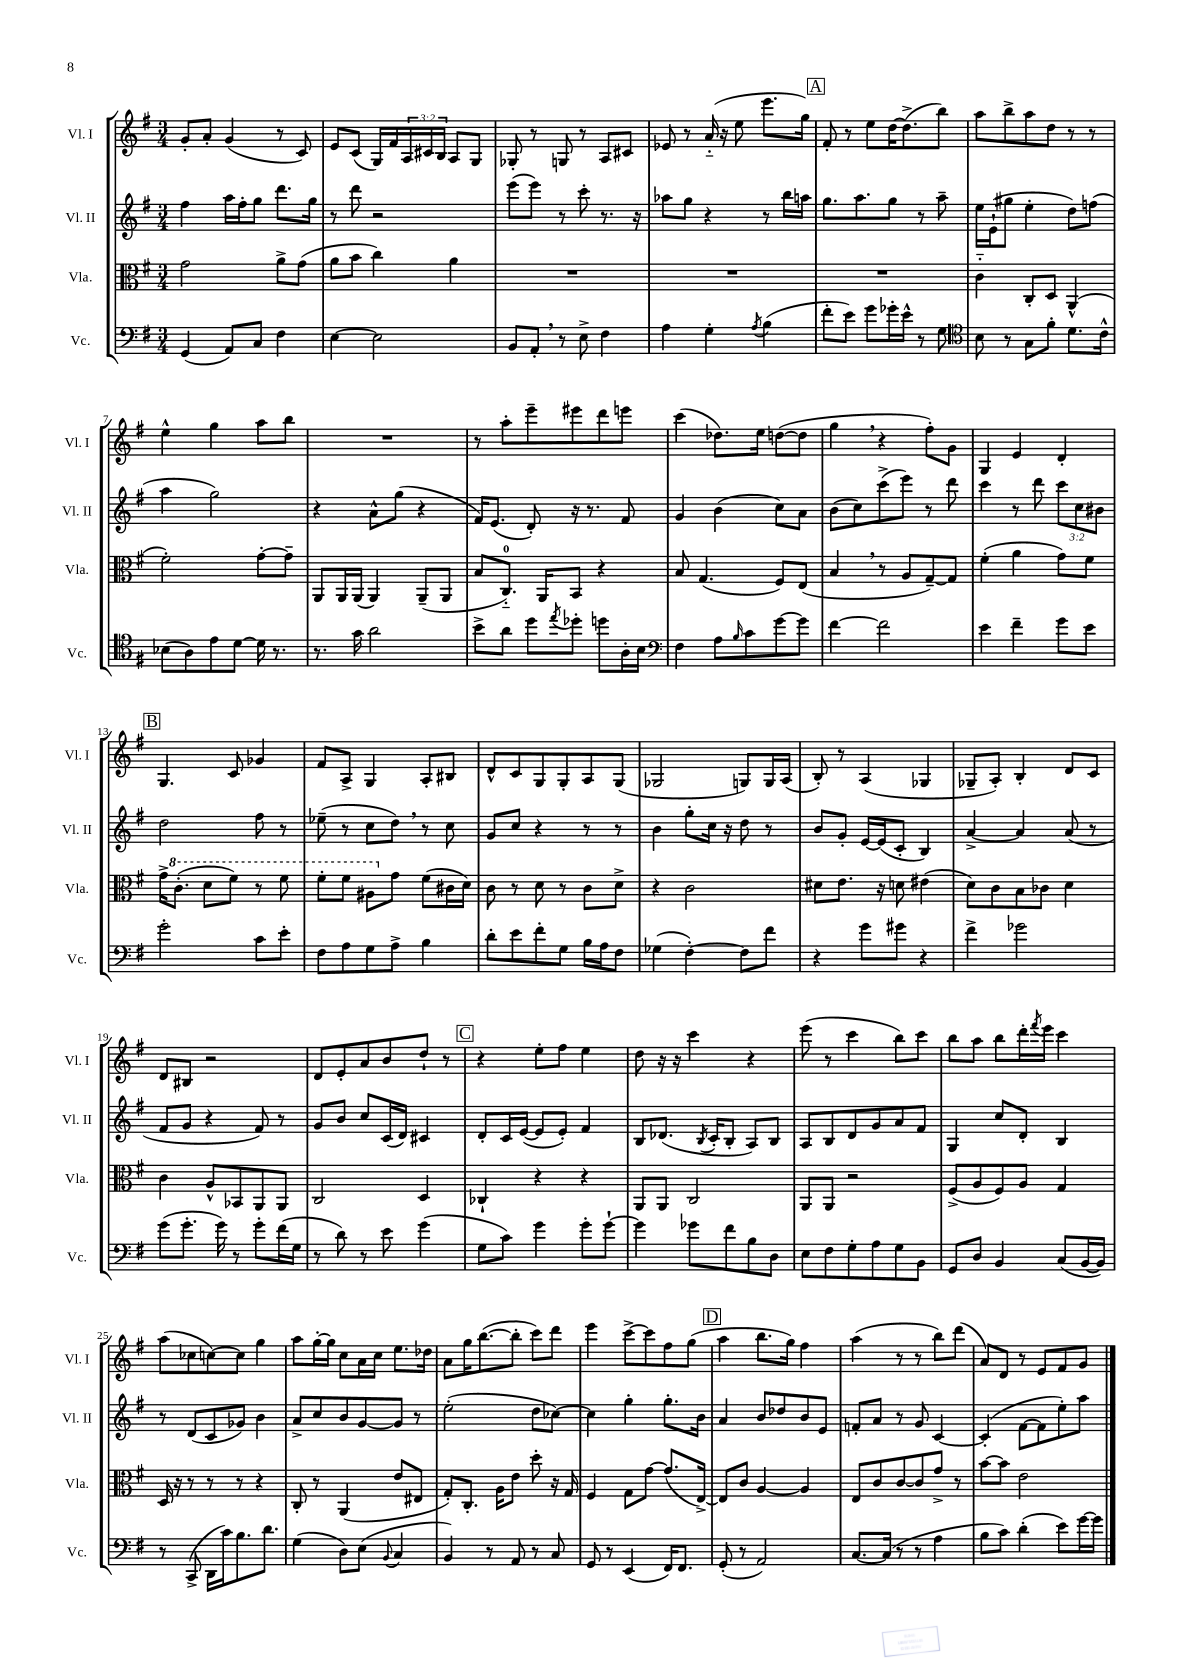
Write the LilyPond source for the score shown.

<<
\new StaffGroup <<
\new Staff = "s0" \with { instrumentName = "Vl. I" shortInstrumentName = "Vl. I" } {
    \clef treble \key g \major \numericTimeSignature \time 3/4 \override Staff.TupletNumber.text = #tuplet-number::calc-fraction-text
    g'8-. a'8-. g'4( r8 c'8) |
    e'8 c'8( g16) fis'16 \tuplet 3/2 { a16 cis'16 b16 } a8 g8 |
    ges8-. r8 g8 r8 a8 cis'8 |
    ees'8 r8 a'16-_( r16 e''8 e'''8. g''16) |
    \mark \markup { \box "A" } fis'8-. r8 e''8 d''16~ d''8.->( b''8) |
    a''8 b''8-> a''8 d''8 r8 r8 |
    e''4-^ g''4 a''8 b''8 |
    R2. |
    r8 a''8-. e'''8-- eis'''8 d'''8 e'''8 |
    c'''4( des''8.) e''16 d''8~( d''8 |
    g''4 \breathe r4 fis''8-.) g'8 |
    g4 e'4 d'4-. |
    \mark \markup { \box "B" } g4. c'8 ges'4 |
    fis'8 a8-> g4 a8-. bis8 |
    d'8-^ c'8 g8 g8-. a8 g8( |
    ges2 g8) g16 a16( |
    b8-.) r8 a4( ges4 |
    ges8-- a8-.) b4-. d'8 c'8 |
    d'8 bis8 r2 |
    d'8 e'8-. a'8 b'8 d''8-! r8 |
    \mark \markup { \box "C" } r4 e''8-. fis''8 e''4 |
    d''8 r16 r16 c'''4 r4 |
    e'''8( r8 c'''4 b''8) c'''8 |
    b''8 a''8 b''8 d'''16-. \acciaccatura { fis'''8 } e'''16 c'''4 |
    a''8( ces''8 c''8~) c''8 g''4 |
    a''8 g''16~-. g''16 c''8 a'16 c''16 e''8. des''16 |
    a'8 g''16 b''8.~( b''8-. c'''8) d'''8 |
    e'''4 c'''8~-> c'''8 fis''8 g''8( |
    \mark \markup { \box "D" } a''4 b''8. g''16) fis''4 |
    a''4( r8 r8 b''8) d'''8( |
    a'8) d'8 r8 e'8 fis'8 g'8 \bar "|." |
}
\new Staff = "s1" \with { instrumentName = "Vl. II" shortInstrumentName = "Vl. II" } {
    \clef treble \key g \major \numericTimeSignature \time 3/4 \override Staff.TupletNumber.text = #tuplet-number::calc-fraction-text
    fis''4 a''16 fis''16-. g''8 d'''8. g''16 |
    r8 d'''8 r2 |
    e'''8( e'''8) r8 c'''8-. r8. r16 |
    aes''8 g''8 r4 r8 b''16 a''16 |
    \mark \markup { \box "A" } g''8. a''8. g''8 r8 a''8-- |
    e''16 e'16-!( gis''8 e''4-. d''8) f''8( |
    a''4 g''2) |
    r4 a'8-^ g''8( r4 |
    fis'16) e'8.( d'8-.) r16 r8. fis'8 |
    g'4 b'4( c''8) a'8 |
    b'8( c''8) c'''8->( e'''8) r8 d'''8 |
    c'''4 r8 d'''8 \tuplet 3/2 { c'''8 c''8 bis'8 } |
    \mark \markup { \box "B" } d''2 fis''8 r8 |
    ees''8--( r8 c''8 d''8) \breathe r8 c''8 |
    g'8 c''8 r4 r8 r8 |
    b'4 g''8-. c''16 r16 d''8 r8 |
    b'8 g'8-. e'16~ e'16( c'8-. b4) |
    a'4~-> a'4 a'8( r8 |
    fis'8 g'8 r4 fis'8) r8 |
    g'8 b'8 c''8 c'16( d'16) cis'4 |
    \mark \markup { \box "C" } d'8-. c'16 e'16~( e'8 e'8-.) fis'4 |
    b8 des'8.( \acciaccatura { b8 } c'16-. b8-. a8) b8 |
    a8 b8 d'8 g'8 a'8 fis'8 |
    g4 c''8 d'8-. b4 |
    r8 d'8( c'8 ges'8) b'4 |
    a'8-> c''8 b'8 g'8~ g'8 r8 |
    e''2-.( d''8 ces''8~) |
    ces''4 g''4-. g''8.-. b'16 |
    \mark \markup { \box "D" } a'4 b'8 des''8 b'8 e'8 |
    f'8-. a'8 r8 g'8 c'4~ |
    c'4-.( fis'8~ fis'8 e''8-.) a''8 \bar "|." |
}
\new Staff = "s2" \with { instrumentName = "Vla." shortInstrumentName = "Vla." } {
    \clef alto \key g \major \numericTimeSignature \time 3/4
    g'2 a'8-> g'8( |
    a'8 b'8 c''4) a'4 |
    R2. |
    R2. |
    \mark \markup { \box "A" } R2. |
    c'4-_ c8-. d8 a,4-^( |
    fis'2-.) g'8~-. g'8-- |
    a,8 a,16 a,16( a,4) a,8--( a,8 |
    b8 c8.-0-_) a,16 b,8 r4 |
    b8 g4.( fis8) e8( |
    b4 \breathe r8 a8 g8~--) g8 |
    fis'4-.( a'4 g'8) fis'8 |
    \mark \markup { \box "B" } g'16-> \ottava #1 c''8.-.( d''8 fis''8) r8 fis''8 |
    fis''8-. fis''8 ais'8 \ottava #0 g'8 fis'8( cis'16 d'16) |
    c'8 r8 d'8 r8 c'8 d'8-> |
    r4 c'2 |
    dis'8 e'8. r16 d'8 eis'4( |
    d'8) c'8 b8 ces'8 d'4 |
    c'4 a8-^ bes,8 a,8 a,8 |
    c2 d4 |
    \mark \markup { \box "C" } ces4-! r4 r4 |
    a,8 a,8 c2 |
    a,8 a,8 r2 |
    fis8->( a8 fis8) a8 g4 |
    d16 r16 r8 r8 r8 r4 |
    c8-. r8 a,4( e'8 eis8 |
    g8-.) c8.-. a16 e'8 d''8-. r16 g16 |
    fis4 g8 g'8~ g'8.( e16~->) |
    \mark \markup { \box "D" } e8 c'8 a4~ a4 |
    e8 c'8 c'8~ c'8 g'8-> r8 |
    b'8~ b'8 e'2 \bar "|." |
}
\new Staff = "s3" \with { instrumentName = "Vc." shortInstrumentName = "Vc." } {
    \clef bass \key g \major \numericTimeSignature \time 3/4
    g,4( a,8) c8 fis4 |
    e4~ e2 |
    b,8 a,8-. \breathe r8 e8-> fis4 |
    a4 g4-. \acciaccatura { a8 } b4( |
    \mark \markup { \box "A" } fis'8-. e'8) g'8 ges'16-. e'16-^ r8 g8 |
    \clef tenor b8 r8 g8 fis'8-. d'8. c'16-^ |
    bes8( a8) e'8 d'8~ d'16 r8. |
    r8. g'16 a'2 |
    b'8-> a'8 d''8 \acciaccatura { e''8 } des''8-. d''8 a16-. b16 |
    \clef bass fis4 a8 \grace { b16 } c'8 g'8~ g'8 |
    fis'4~ fis'2 |
    e'4 fis'4-- g'8 e'8 |
    \mark \markup { \box "B" } g'2-. c'8 e'8-. |
    fis8 a8 g8 a8-> b4 |
    d'8-. e'8 fis'8-. g8 b16 a16 fis8 |
    ges4( fis4~-.) fis8 fis'8 |
    r4 g'8 gis'8 r4 |
    fis'4-> ges'2 |
    g'8( g'8.-. g'16) r8 g'8-. fis'16( g16 |
    r8 d'8) r8 e'8 g'4( |
    \mark \markup { \box "C" } g8 c'8) g'4 g'8-. g'8~-! |
    g'4 ges'8 fis'8 b8 d8 |
    e8 fis8 g8-. a8 g8 b,8 |
    g,8 d8 b,4 c8( b,16~ b,16) |
    r8 c,8->( d,16 c'16) b8. d'8. |
    g4( d8) e8( \appoggiatura { b,8 } c4 |
    b,4) r8 a,8 r8 c8 |
    g,8 r8 e,4( fis,16) fis,8. |
    \mark \markup { \box "D" } g,8-.( r8 a,2) |
    c8.~ c16( r8 r8 a4 |
    b8 c'8) d'4-.( e'8) g'16~ g'16 \bar "|." |
}
>>
>>
